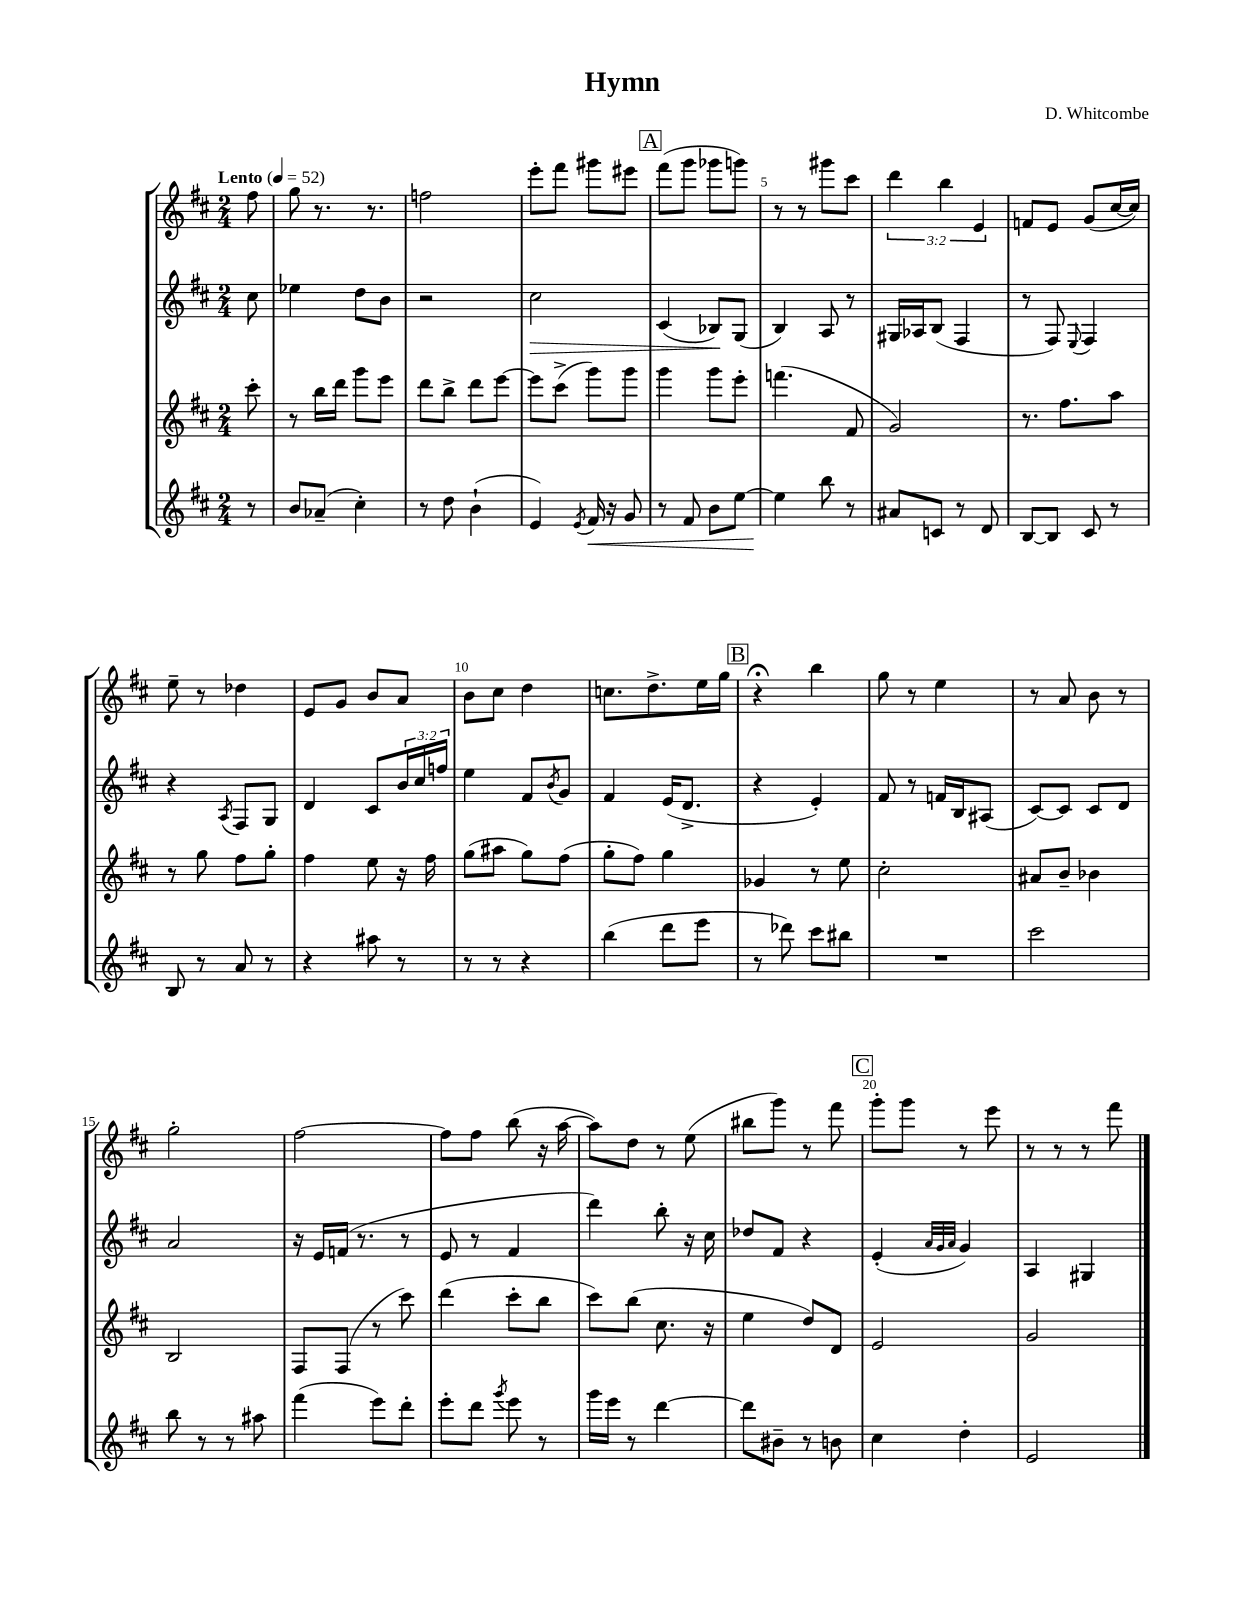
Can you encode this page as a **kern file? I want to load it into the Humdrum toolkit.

**kern	**kern	**kern	**kern
*staff4	*staff3	*staff2	*staff1
*clefG2	*clefG2	*clefG2	*clefG2
*k[f#c#]	*k[f#c#]	*k[f#c#]	*k[f#c#]
*M2/4	*M2/4	*M2/4	*M2/4
*MM52	*MM52	*MM52	*MM52
8r	8ccc#'	8cc#	8ff#
=	=	=	=
8b	8r	4ee-	8gg
(8a-~	16bb	.	8.r
.	16ddd	.	.
4cc#')	8ggg	8dd	.
.	.	.	8.r
.	8eee	8b	.
=	=	=	=
8r	8ddd	2r	2ff
8dd	8bb^	.	.
(4b`	8ddd	.	.
.	[8eee	.	.
=	=	=	=
4e)	8eee]	2cc#	8eee'
.	(8ccc#^	.	8fff#
8qe	.	.	.
16f#	8ggg)	.	8ggg#
16r	.	.	.
8g	8ggg	.	8eee#
=	=	=	=
8r	4ggg	(4c#	(8fff#
8f#	.	.	8ggg
8b	8ggg	8B-)	8ggg-
[8ee	8eee'	(8G	8ggg)
=	=	=	=
4ee]	(4.fff	4B)	8r
.	.	.	8r
8bb	.	8A	8ggg#
8r	8f#	8r	8ccc#
=	=	=	=
8a#	2g)	16G#	6ddd
.	.	16A-	.
8c	.	(8B	.
.	.	.	6bb
8r	.	4F#	.
.	.	.	6e
8d	.	.	.
=	=	=	=
[8B	8.r	8r	8f
8B]	.	8F#)	8e
.	8.ff#	.	.
.	.	8qqE	.
8c#	.	4F#	(8g
8r	8aa	.	[16cc#
.	.	.	16cc#])
=	=	=	=
8B	8r	4r	8ee~
8r	8gg	.	8r
.	.	8qA	.
8a	8ff#	8F#	4dd-
8r	8gg'	8G	.
=	=	=	=
4r	4ff#	4d	8e
.	.	.	8g
8aa#	8ee	8c#	8b
8r	16r	24b	8a
.	.	24cc#	.
.	16ff#	.	.
.	.	24ff	.
=	=	=	=
8r	(8gg	4ee	8b
8r	8aa#	.	8cc#
4r	8gg)	8f#	4dd
.	.	8qb	.
.	(8ff#	8g	.
=	=	=	=
(4bb	8gg'	4f#	8.cc
.	8ff#)	.	.
.	.	.	8.dd^
8ddd	4gg	(16e	.
.	.	8.d^	.
8eee	.	.	16ee
.	.	.	16gg
=	=	=	=
8r	4g-	4r	4r;
8ddd-)	.	.	.
8ccc#	8r	4e')	4bb
8bb#	8ee	.	.
=	=	=	=
2r	2cc#'	8f#	8gg
.	.	8r	8r
.	.	16f	4ee
.	.	16B	.
.	.	(8A#	.
=	=	=	=
2ccc#	8a#	[8c#)	8r
.	8b~	8c#]	8a
.	4b-	8c#	8b
.	.	8d	8r
=	=	=	=
8bb	2B	2a	2gg'
8r	.	.	.
8r	.	.	.
8aa#	.	.	.
=	=	=	=
(4fff#	8F#	16r	[2ff#
.	.	16e	.
.	(8F#	(16f	.
.	.	8.r	.
8eee)	8r	.	.
8ddd'	8ccc#)	8r	.
=	=	=	=
8eee'	(4ddd	8e	8ff#]
8ddd	.	8r	8ff#
8qggg	.	.	.
8eee	8ccc#'	4f#	(8bb
8r	8bb	.	16r
.	.	.	[16aa
=	=	=	=
16ggg	8ccc#)	4ddd)	8aa])
16eee	.	.	.
8r	(8bb	.	8dd
[4ddd	8.cc#	8bb'	8r
.	.	16r	(8ee
.	16r	16cc#	.
=	=	=	=
8ddd]	4ee	8dd-	8bb#
8b#~	.	8f#	8ggg)
8r	8dd)	4r	8r
8b	8d	.	8fff#
=	=	=	=
4cc#	2e	(4e'	8ggg'
.	.	.	8ggg
.	.	32qqa	.
.	.	32qqg	.
.	.	32qqa	.
4dd'	.	4g)	8r
.	.	.	8eee
=	=	=	=
2e	2g	4A	8r
.	.	.	8r
.	.	4G#	8r
.	.	.	8fff#
==	==	==	==
*-	*-	*-	*-
